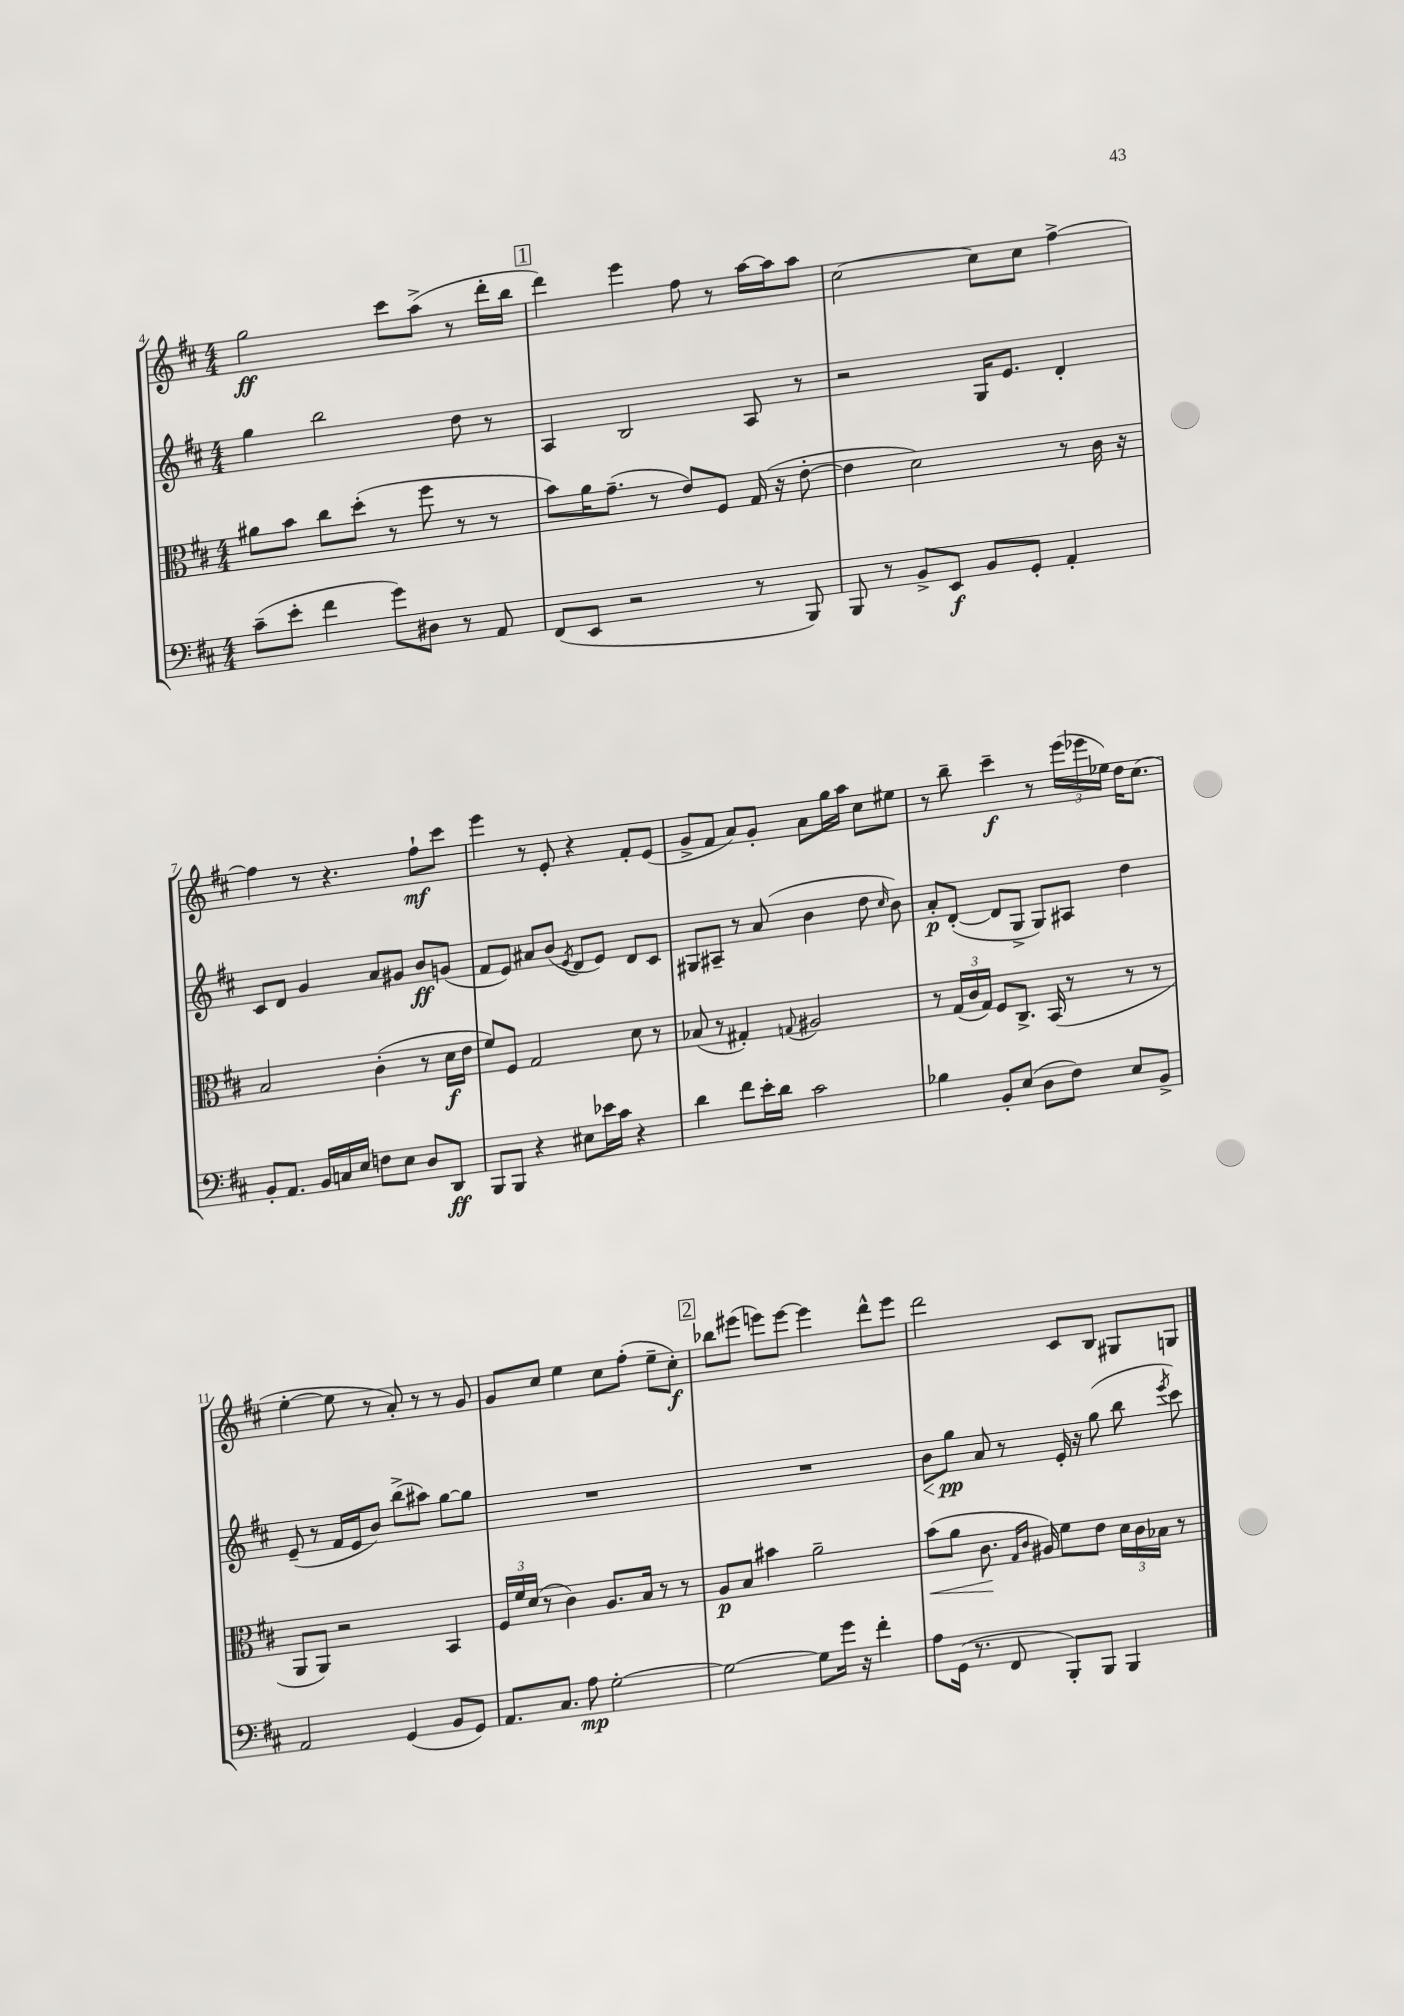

**kern	**kern	**kern	**kern
*staff4	*staff3	*staff2	*staff1
*clefF4	*clefC3	*clefG2	*clefG2
*k[f#c#]	*k[f#c#]	*k[f#c#]	*k[f#c#]
*M4/4	*M4/4	*M4/4	*M4/4
(8c#~	8a#	4gg	2gg
8e'	8b	.	.
4f#	8cc#	2bb	.
.	(8dd'	.	.
8g)	8r	.	8ccc#
8D#	8ff#	.	(8aa^
8r	8r	8dd	8r
8AA	8r	8r	16ddd'
.	.	.	16bb
=	=	=	=
(8FF#	8b)	4A	4ddd)
8EE	16a	.	.
.	(8.g~	.	.
2r	.	2B	4eee
.	8r	.	.
.	8e)	.	8ff#
.	8F#	.	8r
8r	(16G	8A	[16aa
.	16r	.	16aa]
8BBB)	[8e'	8r	8aa
=	=	=	=
8BBB	4e]	2r	[2cc#
8r	.	.	.
8BB^	2d)	.	.
8EE	.	.	.
8BB	.	16G	8cc#]
.	.	8.e	.
8GG'	.	.	8cc#
4AA'	8r	4d'	[4ff#^
.	16c#	.	.
.	16r	.	.
=	=	=	=
8BB'	2B	8c#	4ff#]
8.AA	.	8d	.
.	.	4g	8r
16BB	.	.	.
16C	.	.	4.r
16E	.	.	.
8F	(4c#'	8a	.
8E	.	8g#	.
8D	8r	8b	8ff#`
8DD	16d	(8g	8ccc#
.	16e	.	.
=	=	=	=
8BBB	8f#)	8f#	4eee
8BBB	8F#	8e)	.
4r	2G	8a#	8r
.	.	(8b	8e'
.	.	8qe	.
8E#	.	8d	4r
16e-	.	8e)	.
16c#	.	.	.
4r	8d	8d	8f#'
.	8r	8c#	(8e
=	=	=	=
4d	(8B-	8G#	8g^
.	8r	8A#~	8f#
8f#	4G#')	8r	8a)
16e'	.	(8a	8g'
16d	.	.	.
.	8qqG	.	.
2c#	2A#	4b	8a
.	.	.	16gg
.	.	.	16aa
.	.	8dd	8cc#
.	.	16qqcc#	.
.	.	8b)	8ee#
=	=	=	=
4B-	8r	8a'	8r
.	(24G	([8d'	8bb~
.	24c#	.	.
.	24G)	.	.
8BB'	8F#	8d]	4ccc#~
(8E	8.C#^	8G^	.
8D	.	8G)	8r
.	(16BB	.	.
8F#)	8r	8A#	(24eee
.	.	.	24eee-
.	.	.	24ee-)
8E	8r	4dd	16dd
.	.	.	(8.cc#
8BB^	8r	.	.
=	=	=	=
2AA	8AA	(8e~	[4ee'
.	8AA)	8r	.
.	2r	16f#	8ee]
.	.	16e	.
.	.	8b)	8r
(4GG	.	(8bb^	8a')
.	.	8aa#)	8r
8BB	4BB	[8gg	8r
8GG)	.	8gg]	8g
=	=	=	=
8.AA	24F#	1r	8g
.	24f#	.	.
.	(24d	.	.
.	8r	.	8cc#
8.C#	.	.	.
.	4c#)	.	4ee
8A	.	.	.
[2G'	8.A	.	8cc#
.	.	.	(8ff#'
.	16B	.	.
.	8r	.	8ee~
.	8r	.	8cc#')
=	=	=	=
2G_	8A	1r	8bb-
.	8B	.	(8eee#
.	4b#	.	8eee)
.	.	.	[8eee
8G]	2a~	.	4eee]
16g	.	.	.
16r	.	.	.
4f#'	.	.	8ddd^^
.	.	.	8eee
=	=	=	=
8A	(8b	8b	2ddd
(16GG	8a	8gg	.
8.r	.	.	.
.	8.c#	8a	.
8FF#	.	8r	.
.	16qqG	.	.
.	16qqc#	.	.
.	16A#)	.	.
8BBB')	8f#	16e'	8c#
.	.	16r	.
8BBB	8e	(8gg	8B
4BBB	24d	8bb	8G#
.	24c#	.	.
.	24B-	.	.
.	.	8qeee	.
.	8r	8ccc#)	8G
==	==	==	==
*-	*-	*-	*-
